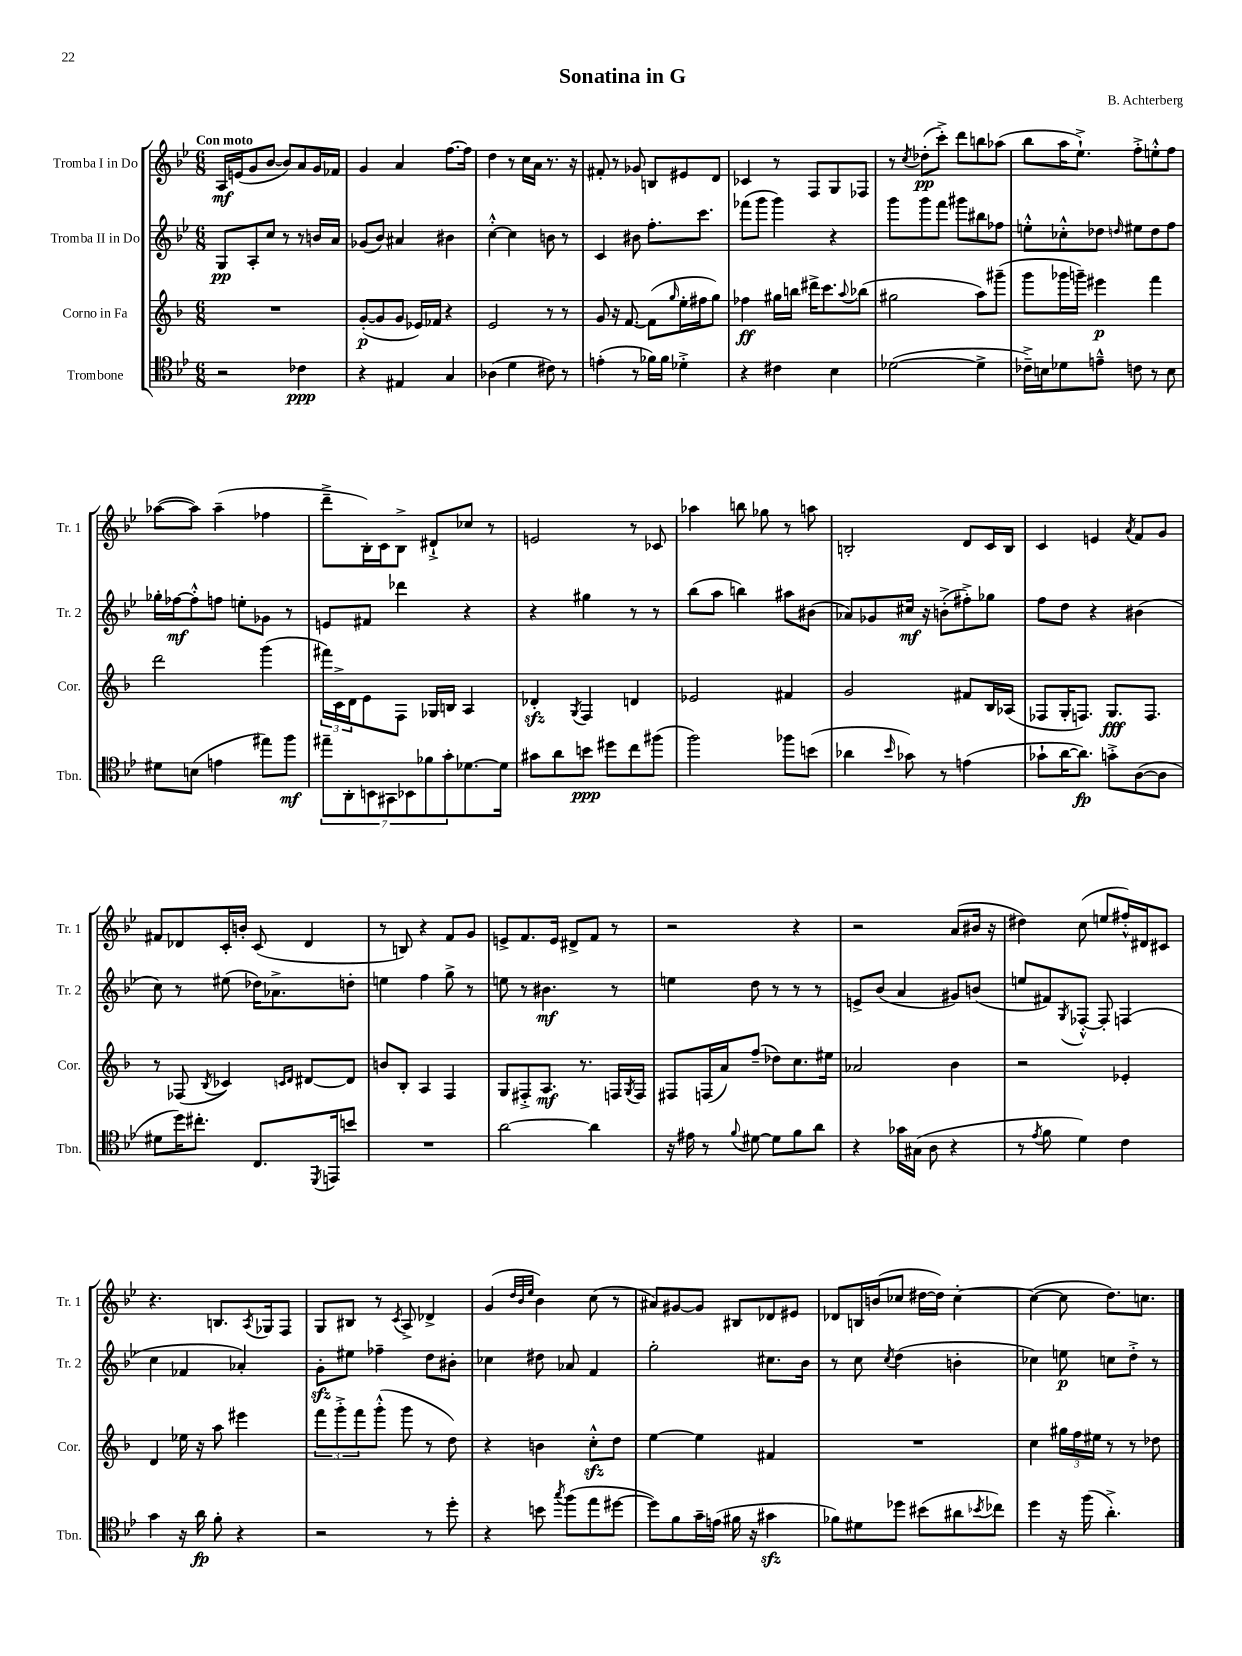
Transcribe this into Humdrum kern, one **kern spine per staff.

**kern	**dynam	**kern	**dynam	**kern	**dynam	**kern	**dynam
*part4	*part4	*part3	*part3	*part2	*part2	*part1	*part1
*staff4	*staff4	*staff3	*staff3	*staff2	*staff2	*staff1	*staff1
*I"Trombone	*	*I"Corno in Fa	*	*I"Tromba II in Do	*	*I"Tromba I in Do	*
*I'Tbn.	*	*I'Cor.	*	*I'Tr. 2	*	*I'Tr. 1	*
*clefC4	*	*clefG2	*	*clefG2	*	*clefG2	*
*k[b-e-]	*	*k[b-]	*	*k[b-e-]	*	*k[b-e-]	*
*M6/8	*	*M6/8	*	*M6/8	*	*M6/8	*
=1	=1	=1	=1	=1	=1	=1	=1
!	!	!	!	!	!	!LO:TX:a:B:t=Con moto	!
2r	.	2.r	.	8G/L	pp	16A/LL	mf
.	.	.	.	.	.	(16en/J	.
.	.	.	.	8A'/	.	8g/	.
.	.	.	.	8cc/J	.	[8b-/J	.
.	.	.	.	8r	.	8b-/L])	.
4c-X\	ppp	.	.	8r	.	8a/	.
.	.	.	.	16bn/LL	.	16g/L	.
.	.	.	.	16a/JJ	.	16f-X/JJ	.
=2	=2	=2	=2	=2	=2	=2	=2
4r	.	([8g'/L	p	(8g-X/L	.	4g/	.
.	.	8g/]	.	8b-/J)	.	.	.
4E#X/	.	8g/J	.	4a#X/	.	4a/	.
.	.	16e-X/LL)	.	.	.	.	.
.	.	16f-X/JJ	.	.	.	.	.
4G/	.	4r	.	4b#X\	.	[8.ff\L	.
.	.	.	.	.	.	16ff\Jk]	.
=3	=3	=3	=3	=3	=3	=3	=3
(4A-X\	.	2e/	.	[4cc'^^\	.	4dd\	.
4d\	.	.	.	4cc\]	.	8r	.
.	.	.	.	.	.	16cc\LL	.
.	.	.	.	.	.	16a\JJ	.
8c#X\)	.	8r	.	8bn\	.	8.r	.
8r	.	8r	.	8r	.	.	.
.	.	.	.	.	.	16r	.
=4	=4	=4	=4	=4	=4	=4	=4
(4en'\	.	8g/	.	4c/	.	8f#X'/	.
.	.	16r	.	.	.	8r	.
.	.	[8.f/	.	.	.	.	.
8r	.	.	.	8b#X\	.	8g-X/	.
16f-X\LL)	.	(8f\L]	.	8.ff'\L	.	8Bn/L	.
16f-\JJ	.	.	.	.	.	.	.
.	.	16qqgg/	.	.	.	.	.
4d-X'^\	.	16ee'\L	.	.	.	8e#X/	.
.	.	16ff#X\J	.	8.ccc\J	.	.	.
.	.	8gg\J)	.	.	.	8d/J	.
=5	=5	=5	=5	=5	=5	=5	=5
4r	.	4ff-X\	ff	(8fff-X\L	.	4c-X/	.
.	.	.	.	8ggg\J	.	.	.
4c#X\	.	16gg#X\LL	.	4ggg\)	.	8r	.
.	.	16bbn\JJ	.	.	.	.	.
.	.	16ddd#X^\KL	.	.	.	8F/L	.
.	.	8.ccc\	.	.	.	.	.
4B-\	.	.	.	4r	.	8G/	.
.	.	8qqaa/	.	.	.	.	.
.	.	(8bb-X\J	.	.	.	8F-X/J	.
=6	=6	=6	=6	=6	=6	=6	=6
([2d-X\	.	2gg#X\	.	8ggg\L	.	8r	.
.	.	.	.	.	.	8qcc/	.
.	.	.	.	8ggg\	.	(8dd-X'\L	pp
.	.	.	.	8fff\J	.	8ccc'^\J)	.
.	.	.	.	8ggg#X\L	.	8ddd\L	.
4d-^\]	.	8aa\L)	.	8bb#X\	.	8bbn\	.
.	.	(8ggg#X~\J	.	8ff-X\J	.	(8aa-X\J	.
=7	=7	=7	=7	=7	=7	=7	=7
16c-X~^\LL)	.	8ggg\L	.	8een'^^\L	.	8bb-\L	.
16Bn\J	.	.	.	.	.	.	.
8d-X\	.	16ggg-X\L	.	8cc-X'^^\	.	16aa\K	.
.	.	16gggn~\JJ)	.	.	.	8.ee-`^\J)	.
8en~^^\J	.	4eee#X\	p	8dd-X\J	.	.	.
.	.	.	.	16qqddn/	.	.	.
8cn\	.	.	.	8ee#X\L	.	8ff'^\L	.
8r	.	4fff\	.	8dd\	.	8een'^^\	.
8B\	.	.	.	8ff\J	.	8ff\J	.
!!LO:LB:g=z
=8	=8	=8	=8	=8	=8	=8	=8
8d#X\L	.	2ddd\	.	16gg-X'\LL	.	([8aa-X\L	.
.	.	.	.	[16ff-X\J	mf	.	.
(8Bn\J	.	.	.	8ff-'^^\]	.	8aa-\J])	.
4en\	.	.	.	8ffn\J	.	(4aa-~\	.
.	.	.	.	8een'\L	.	.	.
8ee#X\L)	.	(4ggg\	.	8g-X\J	.	4ff-X\	.
8ff\J	mf	.	.	8r	.	.	.
=9	=9	=9	=9	=9	=9	=9	=9
14ee#X~\L	.	24fff#X\LL)	.	8en/L	.	8ddd~^\L	.
.	.	24c^\	.	.	.	.	.
14AA'\	.	.	.	.	.	.	.
.	.	24d\J	.	.	.	.	.
.	.	8e\	.	8f#X/J	.	16B-'\L)	.
14BBn\	.	.	.	.	.	.	.
.	.	.	.	.	.	16c\J	.
14GG#X\	.	.	.	.	.	.	.
.	.	8F\J	.	4ddd-X\	.	8B-^\J	.
14BB-X\	.	.	.	.	.	.	.
14f-X\	.	.	.	.	.	.	.
.	.	16G-X/LL	.	.	.	8d#X`^/L	.
14g'\	.	.	.	.	.	.	.
.	.	16Bn/JJ	.	.	.	.	.
[8.d-X\	.	4A/	.	4r	.	8cc-X/J	.
.	.	.	.	.	.	8r	.
16d-\Jk]	.	.	.	.	.	.	.
=10	=10	=10	=10	=10	=10	=10	=10
8g#X\L	.	4d-Xzz'/	.	4r	.	2en/	.
8a\	.	.	.	.	.	.	.
.	.	8qG/	.	.	.	.	.
8bn\J	ppp	4F/	.	4gg#X\	.	.	.
8dd#X\L	.	.	.	.	.	.	.
8cc\	.	4dn/	.	8r	.	8r	.
(8ff#X\J	.	.	.	8r	.	8c-X/	.
=11	=11	=11	=11	=11	=11	=11	=11
2ff\)	.	2e-X/	.	(8bb-\L	.	4aa-X\	.
.	.	.	.	8aa\J	.	.	.
.	.	.	.	4bbn\)	.	8bbn\	.
.	.	.	.	.	.	8gg-X\	.
8ff-X\L	.	4f#X/	.	8aa#X\L	.	8r	.
(8bn\J	.	.	.	(8b#X\J	.	8aan\	.
=12	=12	=12	=12	=12	=12	=12	=12
4a-X\	.	2g/	.	8a-X/L)	.	2Bn'/	.
.	.	.	.	8g-X/	.	.	.
16qqb-/	.	.	.	.	.	.	.
8g-X\)	.	.	.	16cc#X/Jk	mf	.	.
.	.	.	.	16r	.	.	.
8r	.	.	.	(8bn'^\L	.	.	.
(4en\	.	8f#X/L	.	8ff#X'^\)	.	8d/L	.
.	.	16B-/L	.	8gg-X\J	.	16c/L	.
.	.	(16A-X/JJ	.	.	.	16B/JJ	.
=13	=13	=13	=13	=13	=13	=13	=13
8g-X`\L	.	8F-X/L	.	8ff\L	.	4c/	.
[16a\K	.	16G'/K	.	8dd\J	.	.	.
8.a\J])	fp	8.Fn/J)	.	.	.	.	.
.	.	.	.	4r	.	4en/	.
8gn'^\L	.	8.G/L	fff	.	.	.	.
.	.	.	.	.	.	8qa/	.
([8A\	.	.	.	(4b#X\	.	8f/L	.
.	.	8.F/J	.	.	.	.	.
8A\J]	.	.	.	.	.	8g/J	.
!!LO:LB:g=z
=14	=14	=14	=14	=14	=14	=14	=14
8d#X\L	.	8r	.	8cc\)	.	8f#X/L	.
16dd\K)	.	(8F-X/	.	8r	.	8d-X/	.
8.cc#X'\J	.	.	.	.	.	.	.
.	.	8qB-/	.	.	.	.	.
.	.	4c-X/)	.	(8ee#X\	.	16c'/L	.
.	.	.	.	.	.	16bn'/JJ	.
8.C/L	.	.	.	16dd-X\KL)	.	(8c/	.
.	.	.	.	8.a-X^\	.	.	.
.	.	16qqcn/LL	.	.	.	.	.
.	.	16qqd/JJ	.	.	.	.	.
.	.	[8d#X/L	.	.	.	4d-/	.
8qDD/	.	.	.	.	.	.	.
16EEn/k	.	.	.	.	.	.	.
8bn/J	.	8d#/J]	.	8ddn'\J	.	.	.
=15	=15	=15	=15	=15	=15	=15	=15
2.r	.	8bn/L	.	4een\	.	8r	.
.	.	8B-'/J	.	.	.	8Bn/)	.
.	.	4A/	.	4ff\	.	4r	.
.	.	4F/	.	8gg^\	.	8f/L	.
.	.	.	.	8r	.	8g/J	.
=16	=16	=16	=16	=16	=16	=16	=16
[2a\	.	8G/L	.	8een\	.	8en^/L	.
.	.	8F#X'^/	.	8r	.	8.f/	.
.	.	8.A/J	mf	4.b#X\	mf	.	.
.	.	.	.	.	.	16e/Jk	.
.	.	.	.	.	.	8d#X^/L	.
.	.	8.r	.	.	.	.	.
4a\]	.	.	.	.	.	8f/J	.
.	.	16Fn/LL	.	8r	.	8r	.
.	.	8qG/	.	.	.	.	.
.	.	16F/JJ	.	.	.	.	.
=17	=17	=17	=17	=17	=17	=17	=17
16r	.	8F#X/L	.	4een\	.	2r	.
16e#X\	.	.	.	.	.	.	.
8r	.	(16Fn/L	.	.	.	.	.
.	.	16a/J)	.	.	.	.	.
8qqf/	.	.	.	.	.	.	.
[8d#X\	.	(8ff~/J	.	8dd\	.	.	.
8d#\L]	.	8dd-X\L)	.	8r	.	.	.
8f\	.	8.cc\	.	8r	.	4r	.
8a\J	.	.	.	8r	.	.	.
.	.	16ee#X\Jk	.	.	.	.	.
=18	=18	=18	=18	=18	=18	=18	=18
4r	.	2a-X/	.	8en^/L	.	2r	.
.	.	.	.	(8b-/J	.	.	.
16g-X\LL	.	.	.	4a/	.	.	.
(16G#X\JJ	.	.	.	.	.	.	.
8A\	.	.	.	.	.	.	.
4r	.	4b-\	.	8g#X/L)	.	(8a/L	.
.	.	.	.	(8bn/J	.	16b#X/Jk	.
.	.	.	.	.	.	16r	.
=19	=19	=19	=19	=19	=19	=19	=19
8r	.	2r	.	8een/L	.	4dd#X\)	.
8qe-/	.	.	.	.	.	.	.
8f\	.	.	.	8f#X/)	.	.	.
.	.	.	.	8qG/	.	.	.
4d\)	.	.	.	[8F-X'^^/J	.	(8cc\	.
.	.	.	.	8F-'/]	.	8een/L	.
4c\	.	4e-X'/	.	(4Fn/	.	16ff#X'^^/L)	.
.	.	.	.	.	.	16d#X/J	.
.	.	.	.	.	.	8c#X/J	.
!!LO:LB:g=z
=20	=20	=20	=20	=20	=20	=20	=20
4g\	.	4d/	.	4cc\	.	4.r	.
16r	.	16ee-X\	.	4f-X/	.	.	.
16a\	fp	16r	.	.	.	.	.
8f'\	.	8aa\	.	.	.	8.Bn/L	.
4r	.	4eee#X\	.	4a-X'/)	.	.	.
.	.	.	.	.	.	8qA/	.
.	.	.	.	.	.	16G-X/k	.
.	.	.	.	.	.	8F/J	.
=21	=21	=21	=21	=21	=21	=21	=21
2r	.	12fff\L	.	8gzz'\L	.	8G/L	.
.	.	12ggg'^\	.	.	.	.	.
.	.	.	.	8ee#X\J	.	8B#X/J	.
.	.	12fff\	.	.	.	.	.
.	.	(8ggg'^^\J	.	4ff-X~\	.	8r	.
.	.	.	.	.	.	8qc/	.
.	.	8ggg\	.	.	.	8A^/	.
8r	.	8r	.	8dd\L	.	4d-X^/	.
8dd'\	.	8dd\)	.	8b#X'\J	.	.	.
=22	=22	=22	=22	=22	=22	=22	=22
4r	.	4r	.	4cc-X\	.	(4g/	.
.	.	.	.	.	.	32qqdd/LLL	.
.	.	.	.	.	.	32qqb-/	.
.	.	.	.	.	.	32qqee-/JJJ	.
8bn\	.	4bn\	.	8dd#X\	.	4b-\)	.
8qgg/	.	.	.	.	.	.	.
(8ff\L	.	.	.	8a-X/	.	.	.
8ee-\	.	8cczz'^^\L	.	4f/	.	(8cc\	.
[8dd#X\J	.	8dd\J	.	.	.	8r	.
=23	=23	=23	=23	=23	=23	=23	=23
8dd#\L])	.	[4ee\	.	2gg'\	.	8a#X/L)	.
8f\	.	.	.	.	.	[8g#X/	.
16g~\L	.	4ee\]	.	.	.	8g#/J]	.
(16en\JJ	.	.	.	.	.	.	.
16f#X\	.	.	.	.	.	8B#X/L	.
16r	.	.	.	.	.	.	.
4g#Xzz\	.	4f#X/	.	8.cc#X\L	.	8d-X/	.
.	.	.	.	.	.	8e#X/J	.
.	.	.	.	16b-\Jk	.	.	.
=24	=24	=24	=24	=24	=24	=24	=24
8f-X\L)	.	2.r	.	8r	.	8d-X/L	.
8d#X\	.	.	.	8cc\	.	16Bn/L	.
.	.	.	.	.	.	(16bn/J	.
.	.	.	.	8qcc/	.	.	.
8dd-X\J	.	.	.	(4dd\	.	8cc-X/J	.
(8b#X\L	.	.	.	.	.	[16dd#X\LL	.
.	.	.	.	.	.	16dd#\JJ])	.
8a#X\	.	.	.	4bn'\	.	[4cc-'\	.
8qb-X/	.	.	.	.	.	.	.
8cc-X\J)	.	.	.	.	.	.	.
=25	=25	=25	=25	=25	=25	=25	=25
4dd\	.	4cc\	.	4cc-X\)	.	(4cc-\_	.
16r	.	24gg#X\LL	.	8een\	p	8cc-\]	.
.	.	24ff\	.	.	.	.	.
(16ff\	.	.	.	.	.	.	.
.	.	24ee#X\JJ	.	.	.	.	.
4.a'^\)	.	8r	.	8ccn\L	.	8.dd\L)	.
.	.	8r	.	8dd'^\J	.	.	.
.	.	.	.	.	.	8.ccn\J	.
.	.	8dd-X\	.	8r	.	.	.
==	==	==	==	==	==	==	==
*-	*-	*-	*-	*-	*-	*-	*-
